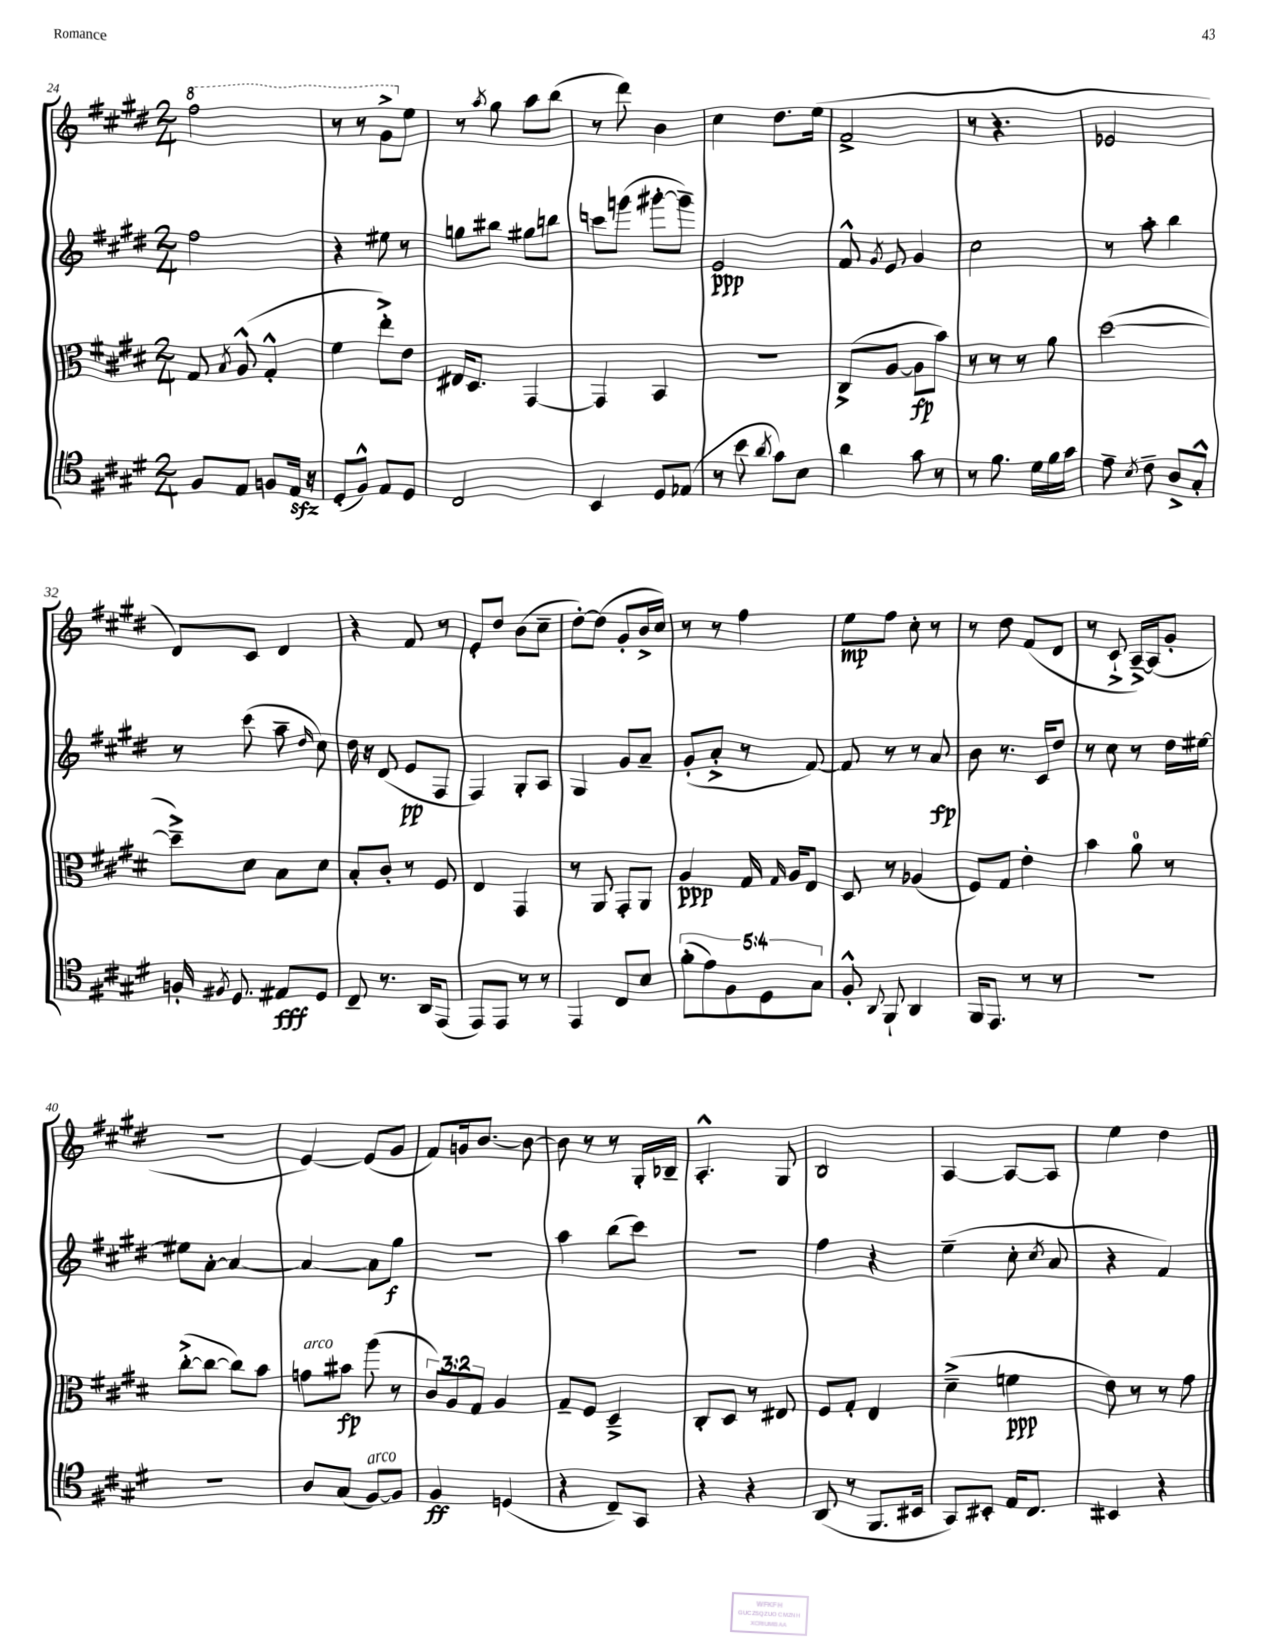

**kern	**kern	**kern	**kern
*staff4	*staff3	*staff2	*staff1
*clefC4	*clefC3	*clefG2	*clefG2
*k[f#c#g#d#]	*k[f#c#g#d#]	*k[f#c#g#d#]	*k[f#c#g#d#]
*M2/4	*M2/4	*M2/4	*M2/4
8F#/L	8G#/	2ff#\	2fff#\
.	8qB/	.	.
8E/J	(8A^^/	.	.
8F/L	4G#'^^/	.	.
16E/Jk	.	.	.
16r	.	.	.
=	=	=	=
(8D#'/L	4f#\	4r	8r
8F#^^/J)	.	.	8r
8E/L	8ee'^\L)	8ee#\	8gg#^\L
8D#/J	8e\J	8r	8ee\J
=	=	=	=
2C#/	16E#/LK	8gg\L	8r
.	8.D#/J	.	.
.	.	.	8qaa/
.	.	8bb#\J	8gg#\
.	[4GG#/	8gg#\L	8aa\L
.	.	8bb\J	(8bb\J
=	=	=	=
4BB/	4GG#/]	8ccc\L	8r
.	.	(8ggg\J	8ddd#\)
8D#/L	4BB/	[8ggg#'\L	4b\
(8E-/J	.	8ggg#~\]J)	.
=	=	=	=
8r	2r	2e/	4cc#\
8b\	.	.	.
8qa/	.	.	.
8g#\L)	.	.	8.dd#\L
8B\J	.	.	.
.	.	.	(16ee\Jk
=	=	=	=
4a\	(8C#^/L	8f#^^/	2f#^/
.	.	8qg#/	.
.	[8A/J	8e/	.
8g#\	8A\]L	4g#/	.
8r	8b\J)	.	.
=	=	=	=
8r	8r	2cc#\	8r
8.f#\	8r	.	4.r
.	8r	.	.
16d#\LL	.	.	.
16f#\	8a\	.	.
16g#\JJ	.	.	.
=	=	=	=
8e~\	([2dd#\	8r	2e-/
8qB/	.	.	.
8c#~\	.	8aa'\	.
8A^/L	.	4bb\	.
8G#'^^/J	.	.	.
=	=	=	=
16F'/	8dd#~^\]L)	8r	8d#/L)
8qF#/	.	.	.
8.D#/	.	.	.
.	8d#\J	(8ccc#\	8c#/J
8E#/L	8B\L	8aa~\	4d#/
.	.	16qqdd#/	.
8D#/J	8d#\J	8cc#\)	.
=	=	=	=
8C#~/	8B'/L	16dd#\	4r
.	.	16r	.
8.r	8c#'/J	(8d#/	.
.	8r	8e/L	8f#/
16AA/LK	.	.	.
(8EE/J	8F#/	8F#/J	8r
=	=	=	=
8EE/L)	4E/	4F#/)	8e'/L
8EE/J	.	.	8dd#/J
8r	4GG#/	8G#'/L	(8b\L
8r	.	8A/J	8cc#~\J
=	=	=	=
4EE/	8r	4G#/	[8dd#'\L)
.	8AA/	.	(8dd#\]J
8C#/L	8GG#'/L	8g#/L	8g#'/L
8B/J	8AA/J	8a~/J	16b^/L
.	.	.	16cc#/JJ)
=	=	=	=
(10f#'\L	4A/	(8g#'/L	8r
10e\)	.	.	.
.	.	8a'^/J	8r
10F#\	.	.	.
.	16G#/	8r	4ff#\
10D#\	.	.	.
.	16qqG#/	.	.
.	16A/LK	.	.
.	8E/J	[8f#/)	.
10G#\J	.	.	.
=	=	=	=
8F#'^^/	8D#/	8f#/]	8ee\L
8qqAA/	.	.	.
8FF#`/	8r	8r	8ff#\J
4AA/	(4A-/	8r	8cc#'\
.	.	8a/	8r
=	=	=	=
16FF#/LK	8F#/L)	8b\	8r
8.EE/J	.	.	.
.	8G#/J	8.r	8dd#\
8r	4e'\	.	(8f#/L
.	.	16c#/LK	.
8r	.	8dd#/J	8d#/J
=	=	=	=
2r	4b\	8r	8r
.	.	8cc#\	8c#`^/
.	8a\	8r	[16A~^/LL)
.	.	.	(16A/]J
.	8r	16dd#\LL	8g#'/J
.	.	[16ee#\JJ	.
=	=	=	=
2r	([8cc#'^\L	8ee#\]L	2r
.	8cc#\_J	[8a'\J	.
.	8cc#\]L)	4a/_	.
.	8b\J	.	.
=	=	=	=
8A/L	8g\L	4a/_	[4e/)
(8G#/J	8b#\J	.	.
[8F#/L)	(8aa\	8a\]L	(8e/]L
8F#/]J	8r	8gg#\J	8g#/J
=	=	=	=
4F#/	12c#/L)	2r	8f#/L)
.	12A/	.	.
.	.	.	16g/k
.	12G#/J	.	.
.	.	.	[8.b/J
(4D/	4A/	.	.
.	.	.	8b\_
=	=	=	=
4r	8G#~/L	4aa\	8b\]
.	8F#/J	.	8r
8C#~/L)	4D#~^/	(8bb\L	8r
8GG#/J	.	8ccc#\J)	16G#'/LL
.	.	.	16B-~/JJ
=	=	=	=
4r	8C#'/L	2r	4.A'^^/
.	8D#/J	.	.
4r	8r	.	.
.	8E#/	.	8G#/
=	=	=	=
(8AA/	8F#/L	4ff#\	2B/
8r	8G#'/J	.	.
8.FF#/L	4E/	4r	.
16BB#/Jk	.	.	.
=	=	=	=
8GG#/L)	(4d#~^\	(4ee~\	[4A/
8BB#'/J	.	.	.
16E/LK	4f\	8cc#'\	8A/_L
8.C#/J	.	.	.
.	.	8qcc#/	.
.	.	8a/	8A/]J
=	=	=	=
4BB#/	8e\)	4r	4ee\
.	8r	.	.
4r	8r	4f#/)	4dd#\
.	8g#\	.	.
==	==	==	==
*-	*-	*-	*-
